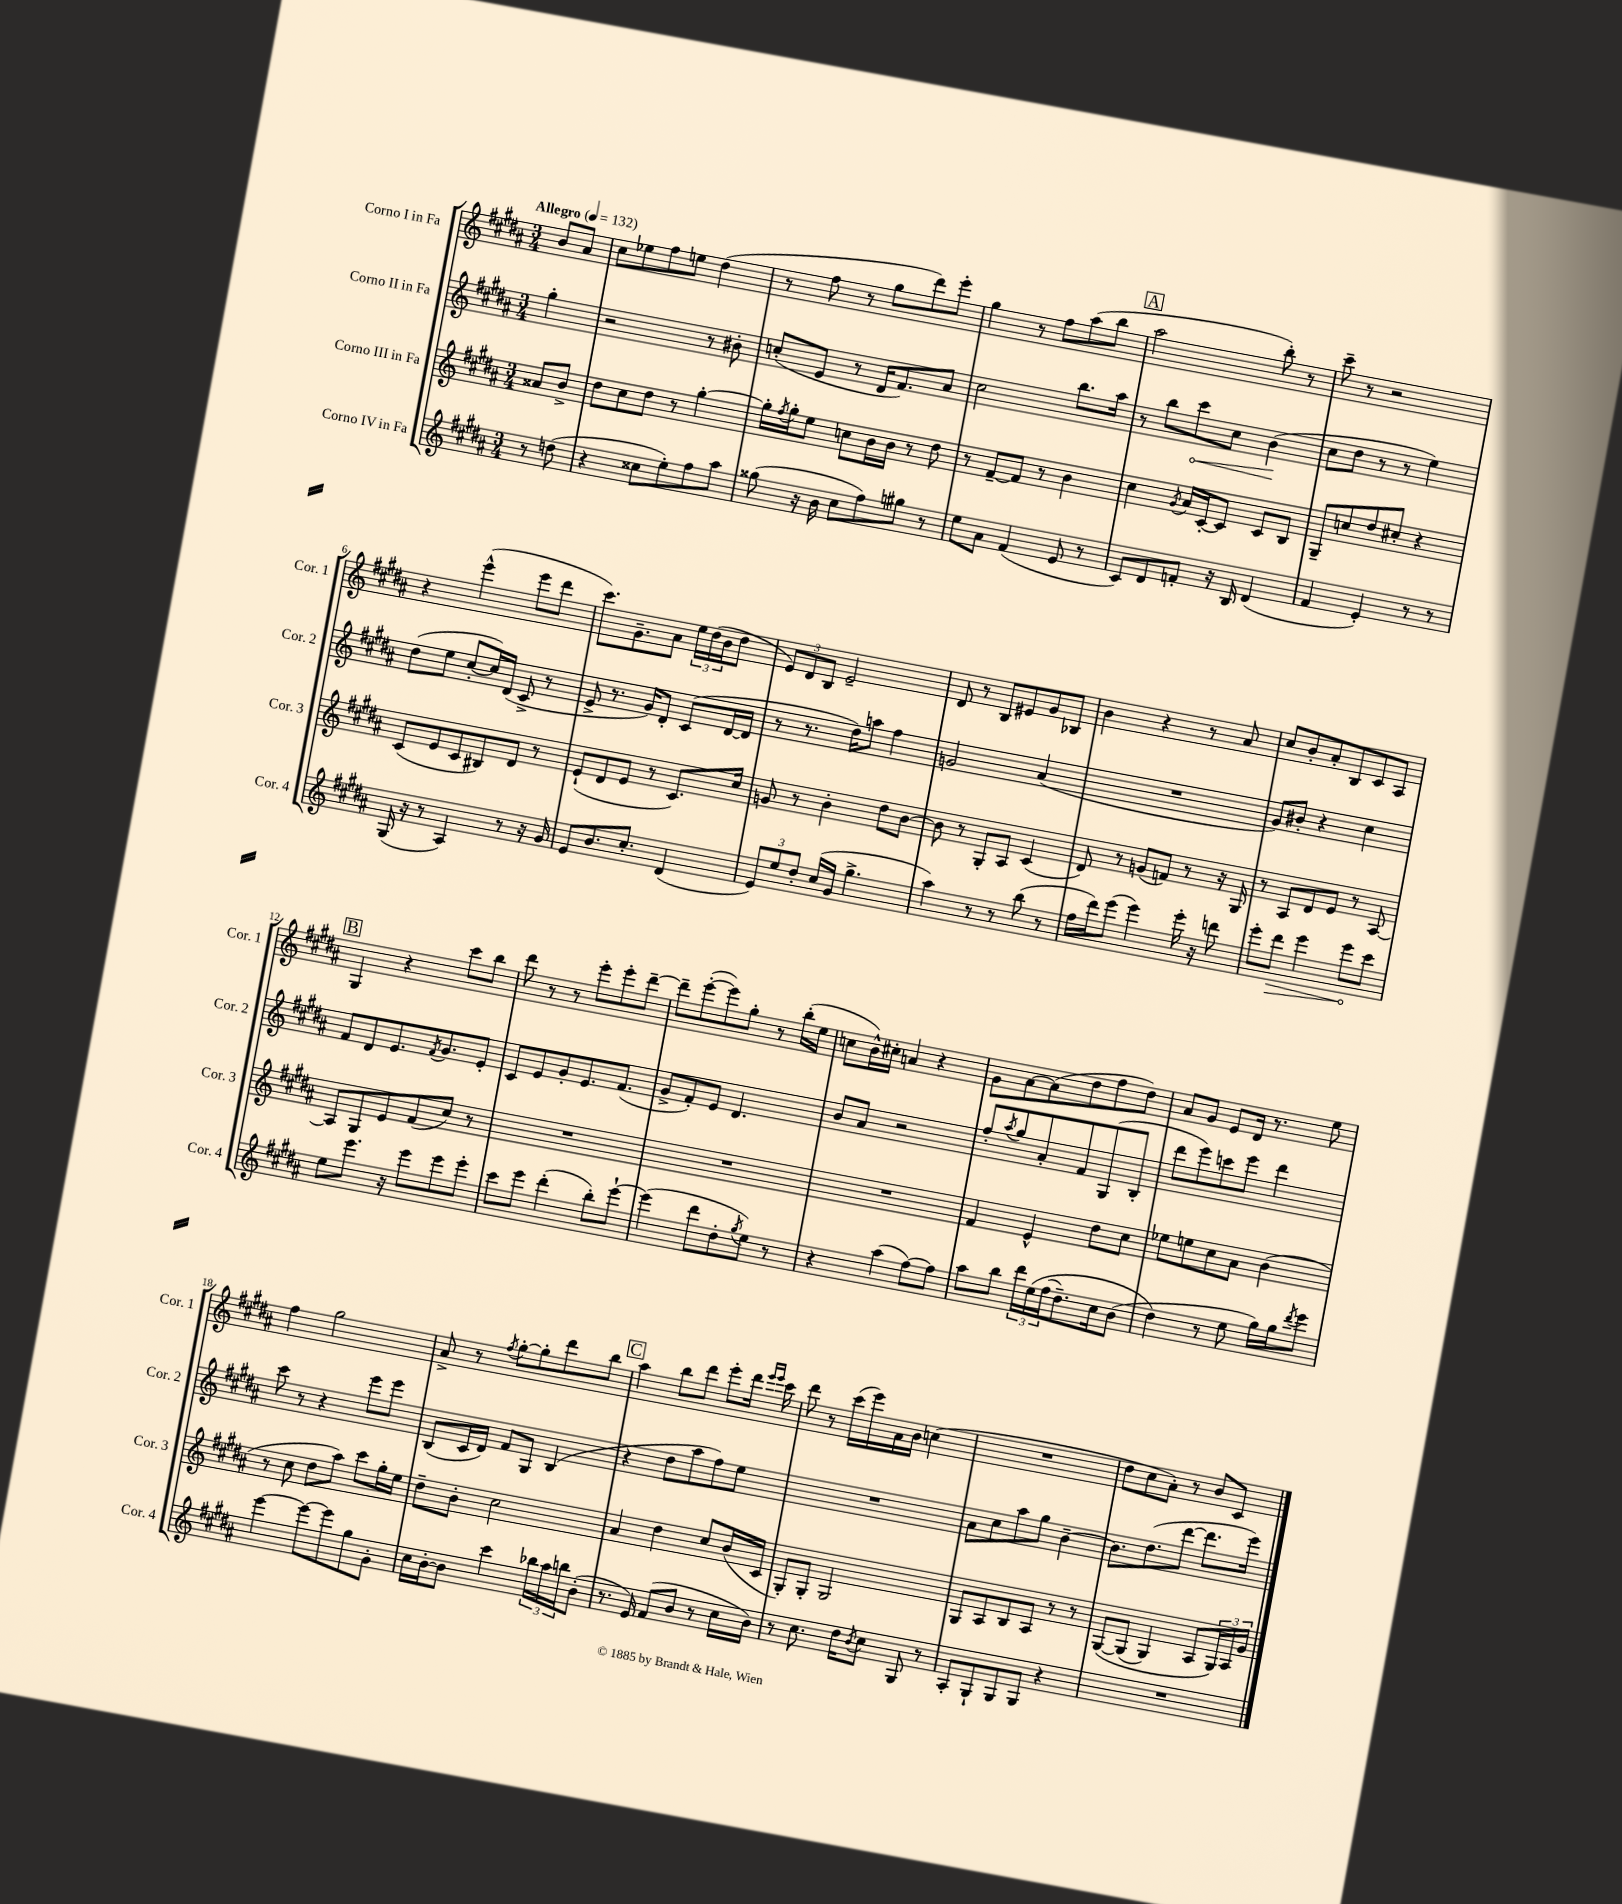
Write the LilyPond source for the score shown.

<<
\new StaffGroup <<
\new Staff = "s0" \with { instrumentName = "Corno I in Fa" shortInstrumentName = "Cor. 1" } {
    \clef treble \key b \major \numericTimeSignature \time 3/4 \partial 4 \tempo "Allegro" 4 = 132
    b'8 ais'8 |
    cis''8 ees''8 fis''8 e''8 dis''4( |
    r8 fis''8 r8 gis''8 dis'''8) e'''8-. |
    gis''4 r8 fis''8 ais''8( b''8 |
    \mark \markup { \box "A" } ais''2 b''8-.) r8 |
    cis'''8-- r8 r2 |
    r4 e'''4-^( e'''8 dis'''8 |
    cis'''8.) gis'8.-- ais'8 \tuplet 3/2 { e''16 dis''16( b'16 } dis''8 |
    \tuplet 3/2 { e'8) dis'8 b8 } e'2-- |
    dis'8 r8 b8 eis'8 gis'8 bes8 |
    b'4 r4 r8 ais'8 |
    cis''8 b'8-. ais'8-. b8 cis'8 ais8 |
    \mark \markup { \box "B" } gis4 r4 cis'''8 b''8 |
    dis'''8 r8 r8 e'''8-. e'''8-. dis'''8~-- |
    dis'''8-- e'''8~-.( e'''8) gis''8-. r8 b''16-.( e''16 |
    c''8 b'16-^) cis''16-. a'4 r4 |
    gis'8 ais'8~ ais'8( dis''8 fis''8 dis''8) |
    ais'8 gis'8 e'8 dis'16 r8. e''8 |
    fis''4 gis''2 |
    ais'8-> r8 \acciaccatura { fis''8 } gis''8~-. gis''8-. dis'''8 b''8 |
    \mark \markup { \box "C" } ais''4 b''8 dis'''8 e'''8-. dis'''16 \grace { e'''16 e'''16 } cis'''16 |
    dis'''8 r8 cis'''16( e'''16) ais'16 b'16 c''4( |
    R2. |
    dis''8 cis''8 ais'8-.) r8 b'8 cis'8 \bar "|." |
}
\new Staff = "s1" \with { instrumentName = "Corno II in Fa" shortInstrumentName = "Cor. 2" } {
    \clef treble \key b \major \numericTimeSignature \time 3/4 \partial 4
    gis''4-. |
    r2 r8 bis'8-. |
    c''8-.( e'8 r8 dis'16 fis'8.) ais'8 |
    cis''2 b''8. ais''16 |
    \mark \markup { \box "A" } r8 b''8 \once \override Hairpin.circled-tip = ##t cis'''8\< cis''8 b'4\!( |
    cis''8 dis''8 r8 r8 e''4) |
    dis''8( e''8 cis''8~-. cis''16) dis'16( cis'8-> r8 |
    e'8-> r8. gis'16) dis'8-. cis'8( dis'16~ dis'16 |
    r8 r8. dis''16) a''8 fis''4 |
    g'2 ais'4( |
    R2. |
    gis'8) bis'8-. r4 cis''4 |
    \mark \markup { \box "B" } fis'8 dis'8 e'8. \acciaccatura { fis'8 } gis'8. e'8-. |
    cis'8 e'8 gis'8-. e'8. fis'8.( |
    gis'8-> fis'8-.) e'8 dis'4. |
    b'8 ais'8 r2 |
    fis''8-. \acciaccatura { ais''8 } gis''8 ais'8-. fis'8 gis8( b8-. |
    dis'''8 e'''8) c'''8 e'''8 dis'''4 |
    cis'''8 r8 r4 e'''8 e'''8 |
    b8( cis'16 dis'16) fis'8 gis8 b4( |
    \mark \markup { \box "C" } r4 dis''8 ais''8 fis''8) e''8 |
    R2. |
    ais'8 cis''8 ais''8 gis''8 b'4~-- |
    b'8. dis''8.( dis'''8~ dis'''8. e'''16) \bar "|." |
}
\new Staff = "s2" \with { instrumentName = "Corno III in Fa" shortInstrumentName = "Cor. 3" } {
    \clef treble \key b \major \numericTimeSignature \time 3/4 \partial 4
    aisis'8 b'8-> |
    dis''8 cis''8 dis''8 r8 gis''4~-. |
    gis''16-. \acciaccatura { fis''8 } gis''16-. e''8 c''8 b'16 b'16 r8 dis''8 |
    r8 fis'8~-- fis'8 r8 b'4 |
    \mark \markup { \box "A" } cis''4 \acciaccatura { gis'8 } ais'16 cis'16~-. cis'8 cis'8 b8 |
    gis8-- c''8 dis''8 cis''8-. r4 |
    cis'8( e'8 cis'8 bis8) dis'8 r8 |
    e'8-!( dis'8 e'8 r8 cis'8.) cis''16 |
    g'8 r8 b'4-. dis''8 b'8~ |
    b'8 r8 gis8-. ais8 cis'4( |
    dis'8) r8 g'8( f'8) r8 r16 gis16 |
    r8 ais8 dis'8 e'8 r8 ais8~ |
    \mark \markup { \box "B" } ais8 gis8 e'8 fis'8( cis''8) r8 |
    R2. |
    R2. |
    R2. |
    fis'4 e'4-^ dis''8 cis''8 |
    ees''8 e''8 cis''8 ais'8 b'4( |
    r8 cis''8 dis''8 ais''8) cis'''8 gis''16-. e''16 |
    dis''8-- b'8-. cis''2 |
    \mark \markup { \box "C" } ais'4 dis''4 cis''8 b'16( cis'16 |
    gis8-.) gis8-. gis2 |
    gis8 ais8 b8 ais8 r8 r8 |
    gis8~\( gis8( gis4) ais8 \tuplet 3/2 { gis16\) ais16 gis'16 } \bar "|." |
}
\new Staff = "s3" \with { instrumentName = "Corno IV in Fa" shortInstrumentName = "Cor. 4" } {
    \clef treble \key b \major \numericTimeSignature \time 3/4 \partial 4
    r8 d''8( |
    r4 cisis''8 e''8-.) fis''8 ais''8 |
    gisis''8( r16 b'16 cis''8 fis''8) gis''8 r8 |
    e''8 ais'8 fis'4( e'8 r8 |
    \mark \markup { \box "A" } cis'8) dis'8 f'8-. r16 b16 dis'4( |
    fis'4 e'4-.) r8 r8 |
    gis16( r16 r8 ais4) r8 r16 gis'16 |
    e'8 b'8. cis''8.-. dis'4( |
    \tuplet 3/2 { e'8) e''8 dis''8-. } cis''16( gis'16 gis''4.-> |
    ais''4) r8 r8 b''8( r8 |
    fis''16 dis'''16) e'''8( e'''4) e'''16-. r16 d'''8 |
    e'''8-. \once \override Hairpin.circled-tip = ##t dis'''8\> e'''4 e'''8\! cis'''8 |
    \mark \markup { \box "B" } e''8 e'''8. r16 e'''8 e'''8 e'''8-. |
    cis'''8 e'''8 dis'''4-.( b''8-.) e'''8~-! |
    e'''4( dis'''8 dis''8-. \acciaccatura { gis''8 } e''8) r8 |
    r4 ais''4( fis''8~) fis''8 |
    ais''8 b''8 \tuplet 3/2 { dis'''16 e''16\( fis''16( } dis''8.--) cis''16 b'8( |
    dis''4\) r8 e''8 gis''16) gis''16 \acciaccatura { dis'''8 } e'''8 |
    e'''4~ e'''8~ e'''8 gis''8 gis'8-. |
    cis''16 b'16~-. b'8 cis'''4 \tuplet 3/2 { bes''16 ais''16 b''16 } b'8-.( |
    \mark \markup { \box "C" } r8. e'16) fis'8( b'8 r8 cis''16 b'16) |
    r8 cis''8. dis''16 \acciaccatura { b'8 } cis''8 gis8 r8 |
    ais8-. gis8-! gis8 gis8 r4 |
    R2. \bar "|." |
}
>>
>>
